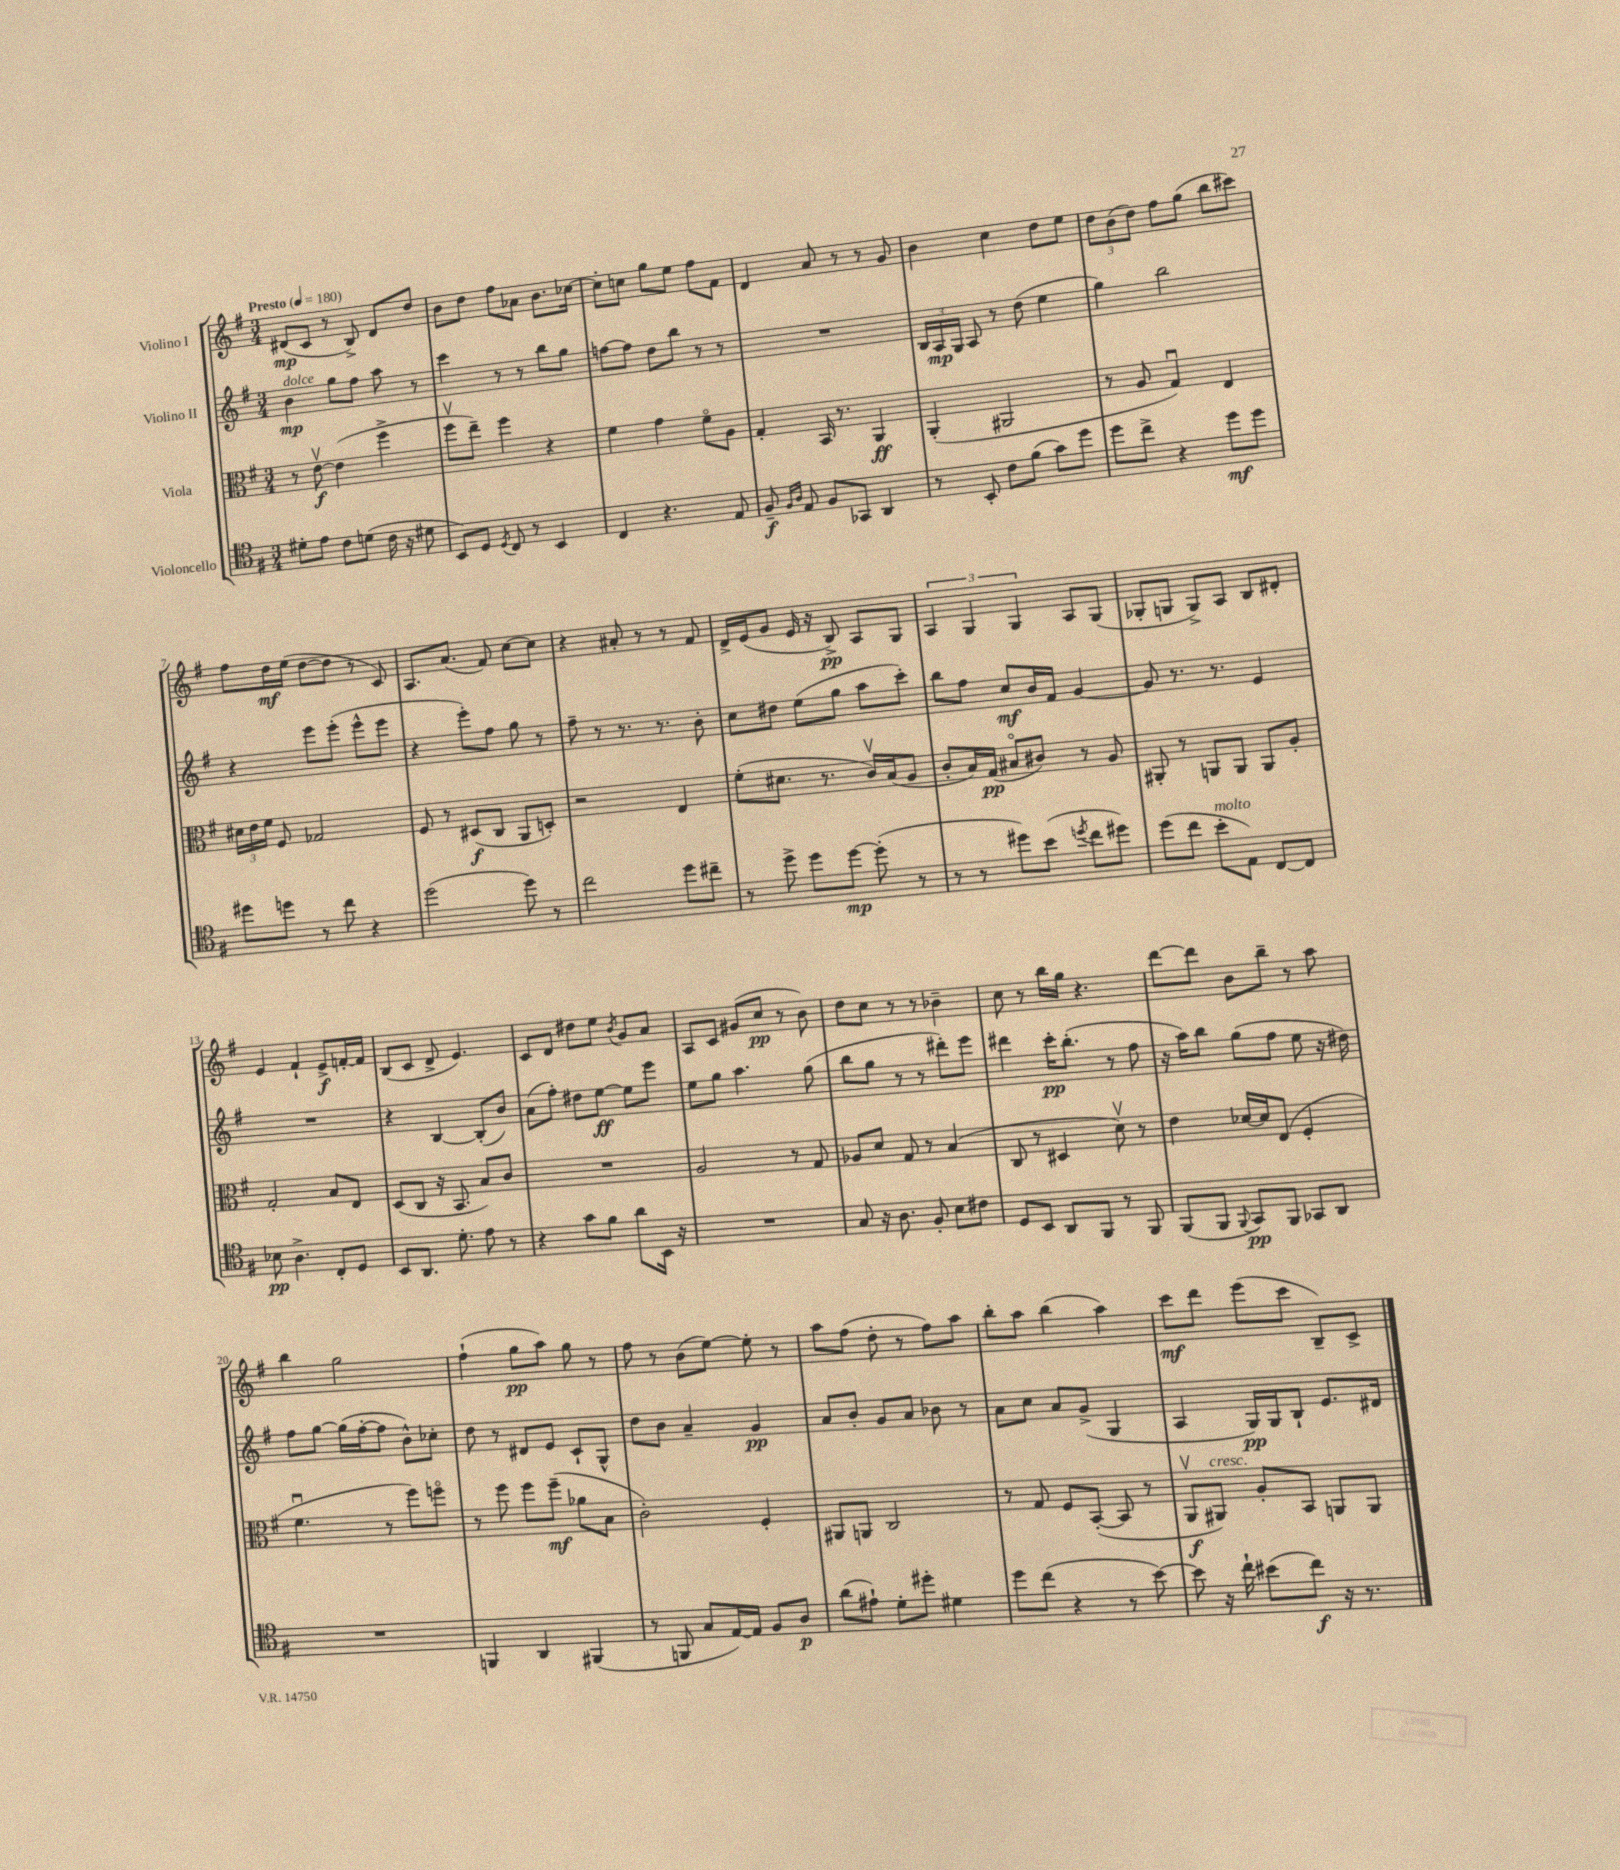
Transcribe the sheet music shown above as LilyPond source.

<<
\new StaffGroup <<
\new Staff = "s0" \with { instrumentName = "Violino I" } {
    \clef treble \key g \major \numericTimeSignature \time 3/4 \tempo "Presto" 4 = 180
    \autoBeamOff dis'8[\mp( c'8] r8 b8->) dis'8[ d''8] |
    b'8[ d''8] fis''8[ aes'8] b'8.[ ces''16]~ |
    ces''8[-. c''8] g''8[ e''8] fis''8[ fis'8] |
    d'4 a'8 r8 r8 g'8 |
    b'4 c''4 d''8[ e''8] |
    \tuplet 3/2 { d''8[ b'8( d''8]) } fis''8[ g''8]( b''8[ cis'''8]) |
    fis''8[ d''16\mf e''16]( d''8[~ d''8] r8 c'8) |
    a8.[ a'8.]( fis'8) c''8[~ c''8] |
    r4 ais'8-. r8 r8 fis'8 |
    d'16[-> e'16( g'8] e'16 r16 b8->\pp) a8[ g8] |
    \tuplet 3/2 { a4 g4 g4 } a8[ g8]( |
    ges8[-. g8] g8[->) a8] b8[ dis'8]-. |
    e'4 fis'4-! e'8[->\f f'16~-. f'16] |
    b8[( c'8] d'8-> e'4.) |
    c'8[ d'8] dis''8[ e''8] \acciaccatura { b'8 } g'8[ a'8] |
    a8[ c'8] gis'8[( c''8]\pp r8 b'8) |
    d''8[ c''8] r8 r8 bes'4-- |
    c''8 r8 b''16[ g''16] r4. |
    d'''8[~ d'''8] b'8[ b''8]-- r8 a''8 |
    b''4 g''2 |
    fis''4-!( g''8[\pp a''8]) g''8 r8 |
    fis''8 r8 b'8[( e''8]~) e''8-. r8 |
    a''8[ fis''8]( d''8-. r8 fis''8[) a''8] |
    b''8[-. a''8] b''4( a''4) |
    c'''8[\mf d'''8] e'''8[( c'''8] b8[--) c'8]-> \bar "|." |
}
\new Staff = "s1" \with { instrumentName = "Violino II" } {
    \clef treble \key g \major \numericTimeSignature \time 3/4
    \autoBeamOff b'4\mp^\markup { \italic "dolce" } g''8[ fis''8] a''8 r8 |
    c'''4 r8 r8 b''8[ g''8] |
    f''8[~ f''8] d''8[ b''8] r8 r8 |
    R2. |
    \tuplet 3/2 { b16[ a16\mp g16] } a8 r8 d''8( e''4 |
    g''4) b''2 |
    r4 e'''8[ e'''8]-.( e'''8[-^ e'''8] |
    r4 e'''8[-.) fis''8] g''8 r8 |
    fis''8-- r8 r8. r8. b'8-. |
    c''8[ dis''8] e''8[( g''8] a''8[ c'''8]-.) |
    b''8[ fis''8] c''8[\mf b'16 fis'16] g'4~ |
    g'8 r8. r8. e'4 |
    R2. |
    r4 b4~ b8[-.( b'8]) |
    a'8[( fis''8]-.) dis''8[ e''8]~\ff e''8[ e'''8] |
    e''8[ g''8] a''4. g''8( |
    b''8[ g''8] r8 r8 dis'''8[-.) e'''8] |
    dis'''4 c'''16[-.\pp b''8.]-.( r8 fis''8 |
    r16 a''16[) b''8] g''8[( fis''8] e''8 r16 dis''16) |
    fis''8[ g''8]~ g''16[( fis''16~-. fis''8] b'8[-^) ces''8]-. |
    d''8 r8 dis'8[ e'8] c'8[-! g8]-^ |
    d''8[ b'8] a'4-- g'4\pp |
    a'8[ b'8]-. g'8[ a'8] bes'8 r8 |
    a'8[ c''8] a'8[ g'8]->( g4 |
    a4 g16[\pp) g16 b8]-! e'8.[ dis'16] \bar "|." |
}
\new Staff = "s2" \with { instrumentName = "Viola" } {
    \clef alto \key g \major \numericTimeSignature \time 3/4
    \autoBeamOff r8 e'8~\upbow\f e'4( fis''4-> |
    fis''8[\upbow e''8]--) fis''4 r4 |
    fis'4 g'4 fis'8[\flageolet a8] |
    g4-. b,16 r8. a,4\ff |
    a,4-.( ais,2 |
    r8 a8 g4\downbow) e4 |
    \tuplet 3/2 { dis'16[ e'16 fis'16] } fis8 ges2 |
    fis8 r8 dis8[\f( c8] a,8[ d8]-.) |
    r2 e4 |
    fis'8[-.( dis'8.] r8. c'16[\upbow) b16( a8] |
    c'8[-. b16) g16]\pp( bis8[\flageolet cis'8]) r8 a8 |
    ais,8-. r8 a,8[ a,8] a,8[ a8]-. |
    g2-. b8[ e8] |
    d8[( c8] r16 b,8. b8[) c'8] |
    R2. |
    a2 r8 g8 |
    aes8[ d'8] g8 r8 b4( |
    c8 r8 dis4 d'8\upbow) r8 |
    e'4 des'16[~ des'16 e8]( fis4-. |
    fis'4.\downbow r8 fis''8[) f''8]\flageolet |
    r8 fis''8 fis''8[ fis''8]--\mf( aes'8[ b8] |
    c'2-.) fis4-. |
    ais,8[ a,8] c2 |
    r8 g8 fis8[ b,8]~-.( b,8 r8 |
    a,8[\upbow\f ais,8]^\markup { \italic "cresc." }) a8[-. b,8] a,8[ a,8] \bar "|." |
}
\new Staff = "s3" \with { instrumentName = "Violoncello" } {
    \clef tenor \key g \major \numericTimeSignature \time 3/4
    \autoBeamOff dis'8[-. e'8] c'8[ d'8]( c'16 r16 dis'8 |
    b,8[) d8] \acciaccatura { d8 } c8 r8 b,4 |
    c4 r4. e8 |
    fis8--\f \grace { fis16[ a16] } e8 fis8[ ges,8] a,4 |
    r8 b,8-. c'8[ fis'8]( g'8[) d''8] |
    d''8[ c''8]-> r4 d''8[\mf d''8] |
    dis''8[ d''8] r8 c''8 r4 |
    d''2( d''8) r8 |
    c''2 d''8[ cis''8]-- |
    r8 d''8-> d''8[ d''8]~\mp d''8-.( r8 |
    r8 r8 dis''8[) b'8]( \acciaccatura { d''8 } c''8[ dis''8]) |
    d''8[( c''8] b'8[-.^\markup { \italic "molto" } e8]) c8[~ c8] |
    bes8\pp a4.-> c8[-. d8] |
    b,8[ a,8.] d'8.-. e'8 r8 |
    r4 g'8[ fis'8] a'8[ b,16] r16 |
    R2. |
    g8 r16 a8. fis8-. b8[ cis'8] |
    d8[ b,8] a,8[ fis,8] r8 fis,8 |
    fis,8[( fis,8] \appoggiatura { fis,8 } g,8[\pp) fis,8] ges,8[ a,8] |
    R2. |
    f,4 a,4 fis,4( |
    r8 f,8 g8[ e16~) e16] fis8[ a8]\p |
    a'8[( eis'8]-!) d'8[-. dis''8]-. dis'4 |
    d''8[ c''8]( r4 r8 b'8~) |
    b'8 r16 c''16-! bis'8[( c''8]\f) r16 r8. \bar "|." |
}
>>
>>
